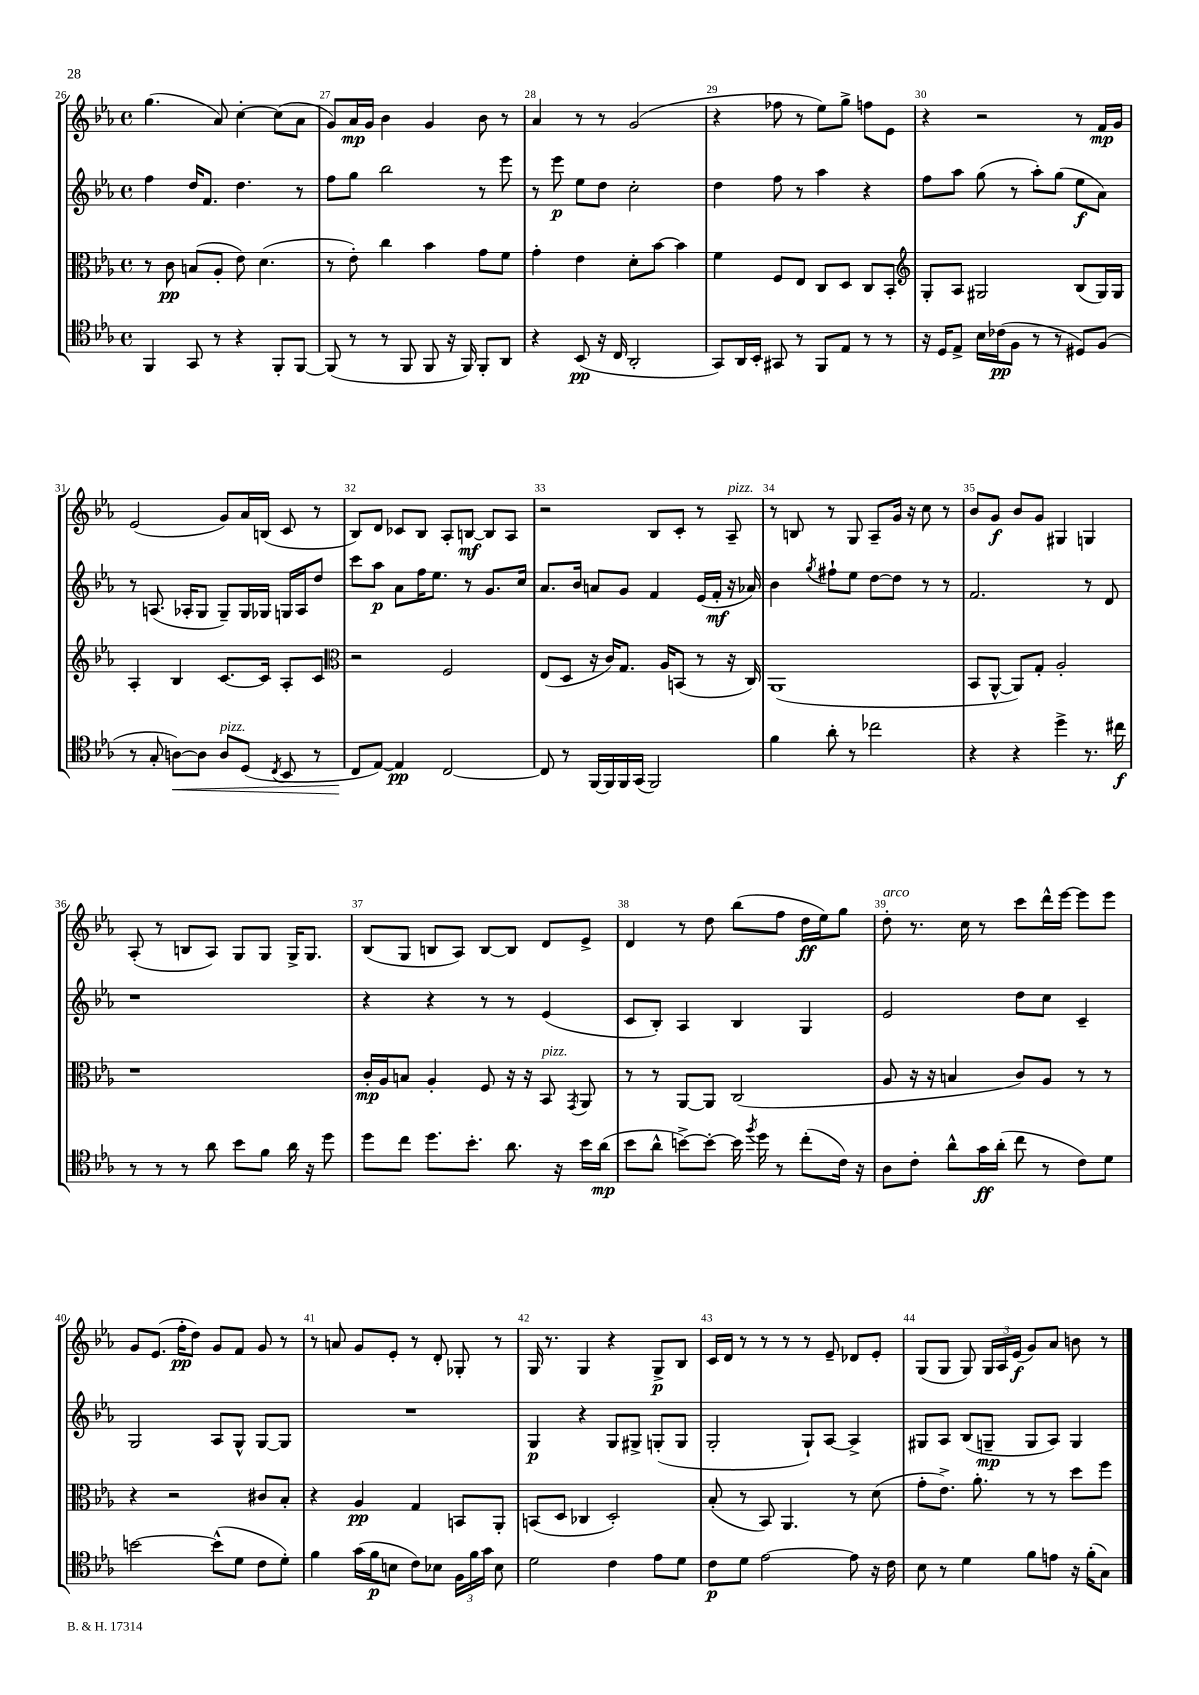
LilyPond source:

<<
\new StaffGroup <<
\new Staff = "s0" {
    \clef treble \key ees \major \defaultTimeSignature \time 4/4
    \autoBeamOff g''4.( aes'8) c''4~-. c''8[( aes'8] |
    g'8[) aes'16\mp g'16] bes'4 g'4 bes'8 r8 |
    aes'4 r8 r8 g'2( |
    r4 fes''8 r8 ees''8[) g''8]-> f''8[ ees'8] |
    r4 r2 r8 f'16[\mp g'16] |
    ees'2( g'8[) aes'16 b16]( c'8 r8 |
    bes8[) d'8] ces'8[ bes8] aes8[-. b8]~\mf b8[ aes8] |
    r2 bes8[ c'8]-. r8 aes8--^\markup { \italic "pizz." } |
    r8 b8 r8 g8 aes8[-- g'16] r16 c''8 r8 |
    bes'8[ g'8]\f bes'8[ g'8] gis4 g4 |
    aes8-.( r8 b8[ aes8]) g8[ g8] g16[-> g8.] |
    bes8[( g8] b8[ aes8]) b8[~ b8] d'8[ ees'8]-> |
    d'4 r8 d''8 bes''8[( f''8] d''16[\ff ees''16) g''8] |
    d''8-.^\markup { \italic "arco" } r8. c''16 r8 c'''8[ d'''16-^ ees'''16]~ ees'''8[ ees'''8] |
    g'8[ ees'8.]( f''16[-.\pp d''8]) g'8[ f'8] g'8 r8 |
    r8 a'8 g'8[ ees'8]-. r8 d'8-. ges8-. r8 |
    g16 r8. g4 r4 g8[->\p bes8] |
    c'16[ d'16] r8 r8 r8 r8 ees'8-- des'8[ ees'8]-. |
    g8[( g8] g8) \tuplet 3/2 { g16[ aes16 ees'16]\f( } g'8[) aes'8] b'8 r8 \bar "|." |
}
\new Staff = "s1" {
    \clef treble \key ees \major \defaultTimeSignature \time 4/4
    \autoBeamOff f''4 d''16[ f'8.] d''4. r8 |
    f''8[ g''8] bes''2 r8 ees'''8 |
    r8 ees'''8\p ees''8[ d''8] c''2-. |
    d''4 f''8 r8 aes''4 r4 |
    f''8[ aes''8] g''8( r8 aes''8[-.) g''8]( ees''8[\f aes'8]) |
    r8 a8.( aes16[-. g8] g8[--) g16 ges16] g16[ aes16 d''8] |
    c'''8[ aes''8]\p aes'8[ f''16 ees''8.] r8 g'8.[ c''16] |
    aes'8.[ bes'16] a'8[ g'8] f'4 ees'16[( f'16]-.\mf r16 aes'16) |
    bes'4 \acciaccatura { g''8 } fis''8[-! ees''8] d''8[~ d''8] r8 r8 |
    f'2. r8 d'8 |
    r1 |
    r4 r4 r8 r8 ees'4( |
    c'8[ bes8]-.) aes4 bes4 g4 |
    ees'2 d''8[ c''8] c'4-- |
    g2 aes8[ g8]-^ g8[~ g8] |
    R1 |
    g4\p r4 g8[ gis8]-> g8[-.( g8] |
    g2-. g8[-!) aes8]~ aes4-> |
    gis8[ aes8] bes8[( g8]--\mp g8[ aes8]) g4 \bar "|." |
}
\new Staff = "s2" {
    \clef alto \key ees \major \defaultTimeSignature \time 4/4
    \autoBeamOff r8 c'8\pp b8[( aes8]-. ees'8) d'4.( |
    r8 ees'8-.) c''4 bes'4 g'8[ f'8] |
    g'4-. ees'4 d'8[-. bes'8]~ bes'4 |
    f'4 f8[ ees8] c8[ d8] c8[ bes,8]-. |
    \clef treble g8[-. aes8] gis2 bes8[( gis16) gis16] |
    aes4-. bes4 c'8.[~ c'16] aes8[-. c'8] |
    \clef alto r2 f2 |
    ees8[( d8] r16 c'16[) g8.] aes16[ b,8]( r8 r16 c16) |
    aes,1( |
    bes,8[ aes,8]~-^ aes,8[) g8]-. aes2-. |
    r1 |
    c'16[-.\mp aes16 b8] aes4-. f8 r16 r16 bes,8^\markup { \italic "pizz." } \acciaccatura { g,8 } aes,8 |
    r8 r8 aes,8[~ aes,8] c2( |
    aes8 r16 r16 b4 c'8[) aes8] r8 r8 |
    r4 r2 cis'8[ bes8]-. |
    r4 aes4\pp g4 b,8[ aes,8]-. |
    b,8[( d8] ces4 d2-.) |
    bes8-.( r8 bes,8) aes,4. r8 d'8( |
    g'8[-. ees'8.]->) aes'8.-. r8 r8 d''8[ f''8] \bar "|." |
}
\new Staff = "s3" {
    \clef tenor \key ees \major \defaultTimeSignature \time 4/4
    \autoBeamOff f,4 g,8 r8 r4 f,8[-. f,8]~ |
    f,8( r8 r8 f,8 f,8 r16 f,16) f,8[-. aes,8] |
    r4 bes,8\pp( r16 c16 aes,2-. |
    g,8[) aes,16 bes,16]-. gis,8 r8 f,8[ ees8] r8 r8 |
    r16 d16[ ees8]-> bes16[ ces'16\pp( f8] r8 r8 dis8[) f8]( |
    r8 g8-. a8[~\<) a8] a8[^\markup { \italic "pizz." } d8]( \acciaccatura { c8 } bes,8 r8 |
    c8[\! ees8]~) ees4\pp c2~ |
    c8 r8 f,16[~ f,16 f,16 g,16]( f,2) |
    f'4 aes'8-. r8 ces''2 |
    r4 r4 d''4-> r8. cis''16\f |
    r8 r8 r8 aes'8 bes'8[ f'8] aes'16 r16 d''8 |
    d''8[ c''8] d''8.[ bes'8.]-. aes'8. r16 bes'16[ aes'16]\mp( |
    bes'8[ aes'8]-^ b'8[~->) b'8]~-. b'16 \acciaccatura { f''8 } d''16 r8 c''8[-.( c'16]) r16 |
    aes8[ c'8]-. aes'8[-^ g'16\ff aes'16]-.( c''8 r8 c'8[) d'8] |
    b'2~ b'8[-^( d'8] c'8[ d'8]-.) |
    f'4 g'16[( f'16\p b8] c'8[) bes8] \tuplet 3/2 { f16[ f'16 g'16] } bes8 |
    d'2 c'4 ees'8[ d'8] |
    c'8[\p d'8] ees'2~ ees'8 r16 c'16 |
    bes8 r8 d'4 f'8[ e'8] r16 f'16[-.( g8]) \bar "|." |
}
>>
>>
\layout { \context { \Score currentBarNumber = #26 \override BarNumber.break-visibility = ##(#f #t #t) barNumberVisibility = #all-bar-numbers-visible } }
